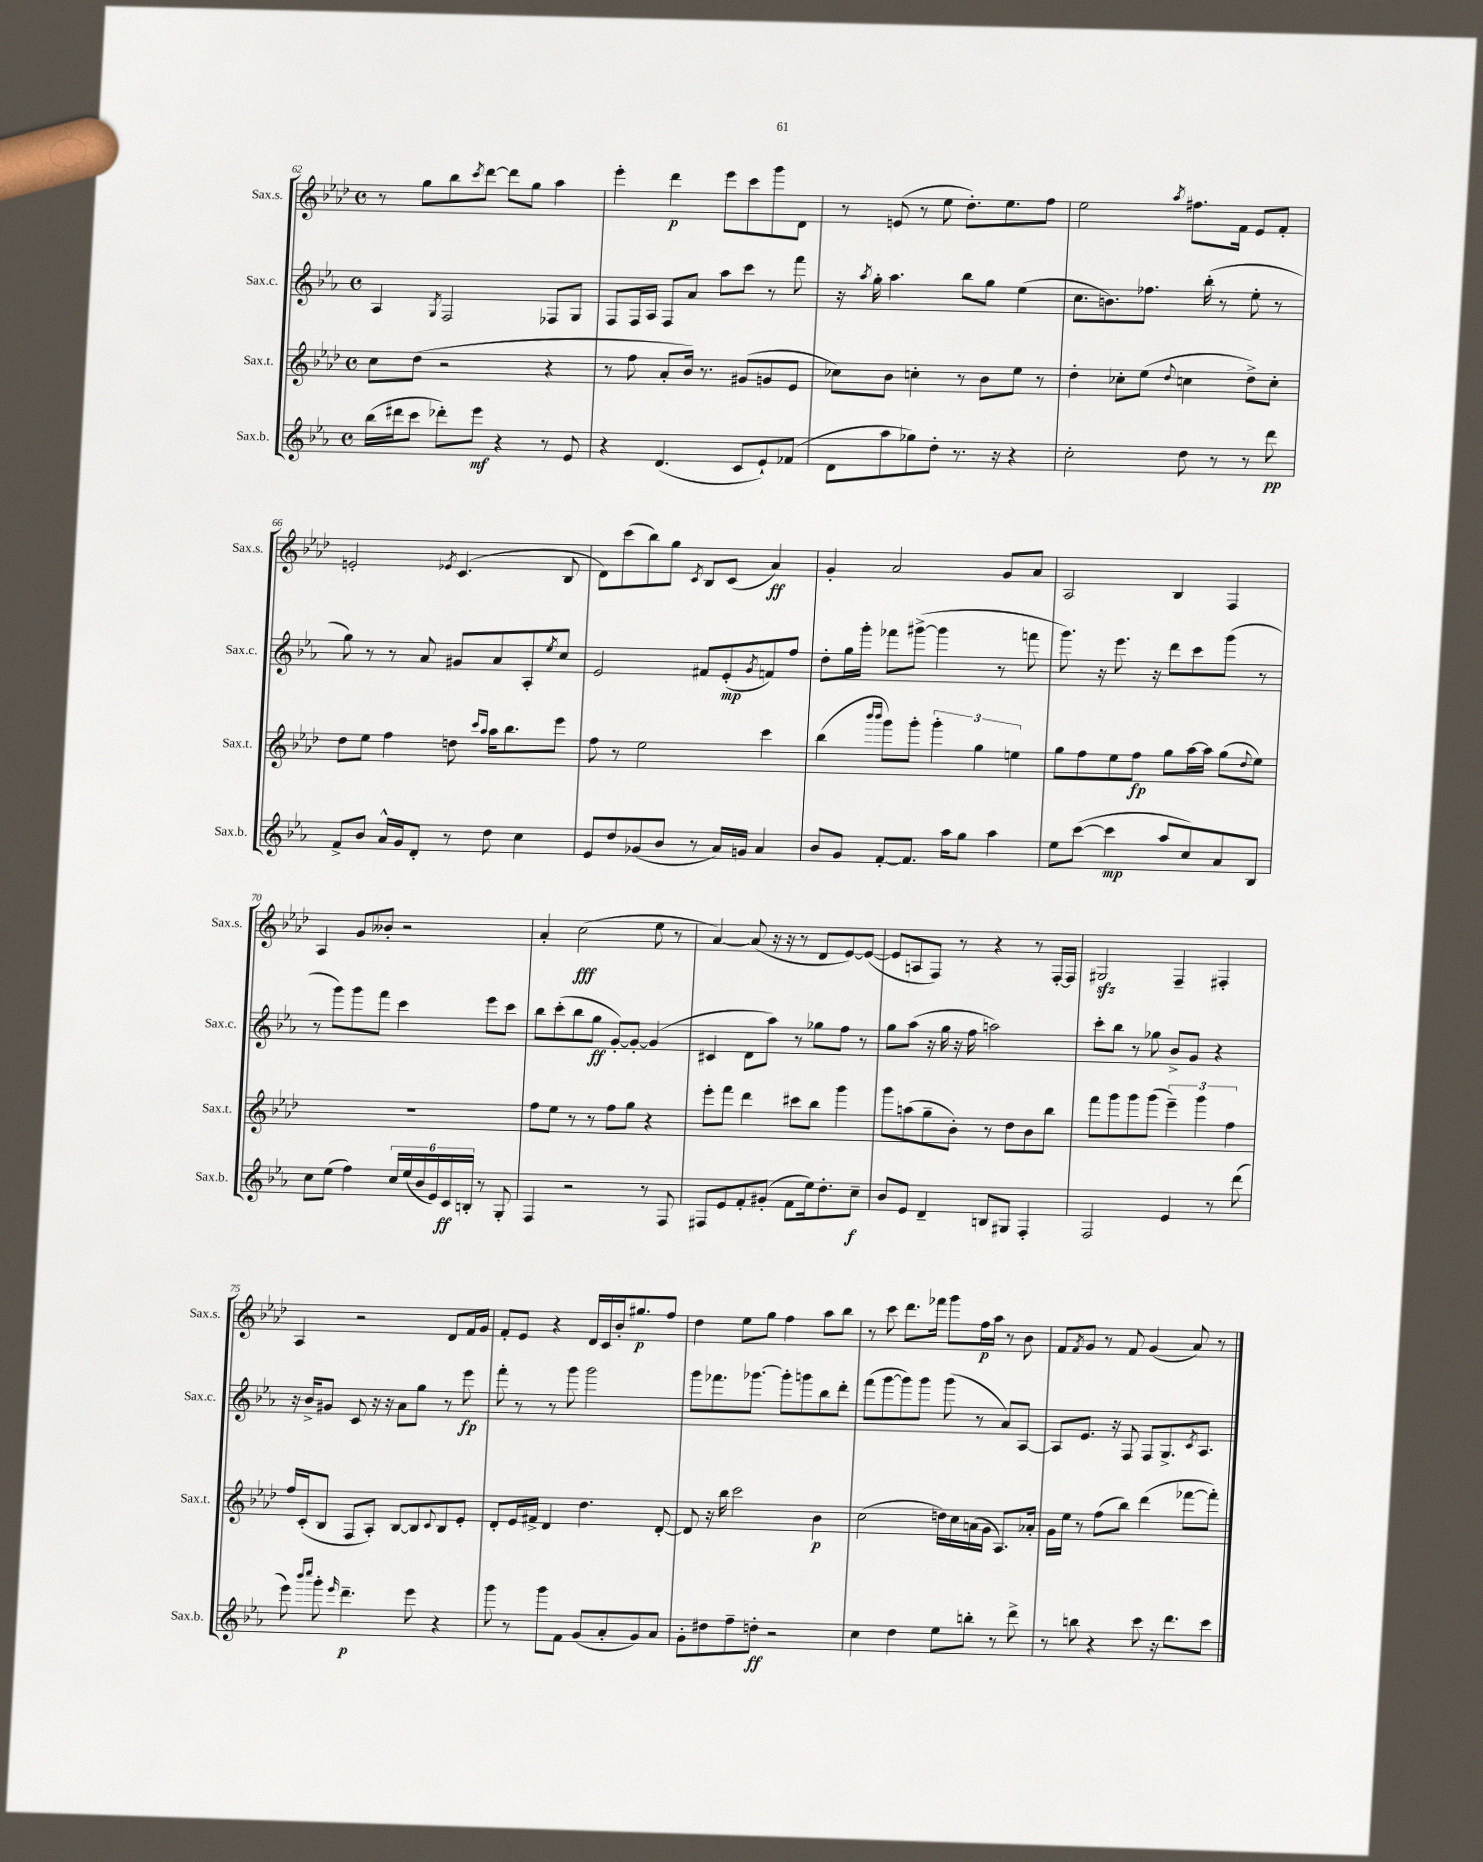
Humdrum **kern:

**kern	**dynam	**kern	**dynam	**kern	**dynam	**kern	**dynam
*part4	*part4	*part3	*part3	*part2	*part2	*part1	*part1
*staff4	*staff4	*staff3	*staff3	*staff2	*staff2	*staff1	*staff1
*I"Sax.b.	*	*I"Sax.t.	*	*I"Sax.c.	*	*I"Sax.s.	*
*I'Sax.b.	*	*I'Sax.t.	*	*I'Sax.c.	*	*I'Sax.s.	*
*clefG2	*	*clefG2	*	*clefG2	*	*clefG2	*
*k[b-e-a-]	*	*k[b-e-a-d-]	*	*k[b-e-a-]	*	*k[b-e-a-d-]	*
*M4/4	*	*M4/4	*	*M4/4	*	*M4/4	*
*met(c)	*	*met(c)	*	*met(c)	*	*met(c)	*
=62	=62	=62	=62	=62	=62	=62	=62
(16bb-\LL	.	8cc\L	.	4A-/	.	8r	.
16ddd#X\J	.	.	.	.	.	.	.
8ccc\J	.	(8dd-\J	.	.	.	8gg\L	.
.	.	.	.	8qG/	.	.	.
8ddd-X'\L)	.	2r	.	2F/	.	8bb-\	.
.	.	.	.	.	.	8qccc/	.
8eee-\J	mf	.	.	.	.	[8ddd-\J	.
4r	.	.	.	.	.	8ddd-\L]	.
.	.	.	.	.	.	8gg\J	.
8r	.	4r	.	8F-X/L	.	4aa-\	.
8e-/	.	.	.	8G/J	.	.	.
=63	=63	=63	=63	=63	=63	=63	=63
4r	.	8r	.	8F/L	.	4eee-'\	.
.	.	8ff\	.	16F/L	.	.	.
.	.	.	.	16A-/JJ	.	.	.
(4.d/	.	8a-'/L	.	8F/L	.	4ddd-\	p
.	.	16b-/Jk)	.	8a-/J	.	.	.
.	.	8.r	.	.	.	.	.
.	.	.	.	8aa-\L	.	8eee-\L	.
8c/L	.	(8g#X/L	.	8ccc\J	.	8ccc\	.
8e-`/)	.	8gn/	.	8r	.	8ggg\	.
(8f-X/J	.	8e-/J	.	8fff\	.	8d-\J	.
=64	=64	=64	=64	=64	=64	=64	=64
8d\L	.	8cc-X\L)	.	16r	.	8r	.
.	.	.	.	8qaa-/	.	.	.
.	.	.	.	16gg'\	.	.	.
8aa-\	.	8b-\J	.	4.aa-\	.	(8en/	.
8gg-X\)	.	4ccn'\	.	.	.	8r	.
8dd'\J	.	.	.	.	.	8ee-\	.
8.r	.	8r	.	8bb-\L	.	8.dd-'\L)	.
.	.	8b-\L	.	8gg\J	.	.	.
16r	.	.	.	.	.	8.ee-\	.
4r	.	8ee-\J	.	(4ee-\	.	.	.
.	.	8r	.	.	.	8ff\J	.
=65	=65	=65	=65	=65	=65	=65	=65
2cc'\	.	4dd-'\	.	8.cc\L	.	2ee-\	.
.	.	.	.	8.bn\)	.	.	.
.	.	8cc-X'\L	.	.	.	.	.
.	.	(8ee-\J	.	8.ff-X\J	.	.	.
.	.	8qqdd-/	.	.	.	8qaa-/	.
8dd\	.	4ccn\	.	.	.	8.ff#X\L	.
.	.	.	.	(16bb-'\	.	.	.
8r	.	.	.	8r	.	.	.
.	.	.	.	.	.	16f\Jk	.
8r	.	8dd-^\L)	.	8ee-'\	.	8e-/L	.
8ddd\	pp	8cc'\J	.	8r	.	8f'/J	.
!!LO:LB:g=z
=66	=66	=66	=66	=66	=66	=66	=66
8f^/L	.	8dd-\L	.	8gg\)	.	2en'/	.
8b-/J	.	8ee-\J	.	8r	.	.	.
16a-^^/LL	.	4ff\	.	8r	.	.	.
16g/J	.	.	.	.	.	.	.
8d'/J	.	.	.	8a-/	.	.	.
.	.	.	.	.	.	8qe-X/	.
8r	.	8ddn\	.	8g#X/L	.	(4.c/	.
.	.	16qqccc/LL	.	.	.	.	.
.	.	16qqaa-/JJ	.	.	.	.	.
8dd\	.	16aa-\KL	.	8a-/	.	.	.
.	.	8.bb-\	.	.	.	.	.
4cc\	.	.	.	8A-'/	.	.	.
.	.	.	.	8qee-/	.	.	.
.	.	8eee-\J	.	8cc/J	.	8B-/	.
=67	=67	=67	=67	=67	=67	=67	=67
8e-/L	.	8ff\	.	2e-/	.	8d-\L)	.
8dd/	.	8r	.	.	.	(8ccc\	.
(8g-X/	.	2ee-\	.	.	.	8bb-\)	.
8b-/J	.	.	.	.	.	8gg\J	.
.	.	.	.	.	.	8qc/	.
8r	.	.	.	8f#X/L	.	8B-/L	.
16a-/LL)	.	.	.	(8e-'/	mp	(8c/J	.
16gn/JJ	.	.	.	.	.	.	.
.	.	.	.	8qg/	.	.	.
4a-/	.	4ccc\	.	8fn/)	.	4a-/)	ff
.	.	.	.	8ff/J	.	.	.
=68	=68	=68	=68	=68	=68	=68	=68
8b-/L	.	(4bb-\	.	8dd'\L	.	4g'/	.
8g/J	.	.	.	16gg\L	.	.	.
.	.	.	.	16ggg'\JJ	.	.	.
.	.	16qqbbb-/LL	.	.	.	.	.
.	.	16qqbbb-/JJ	.	.	.	.	.
[8f'/L	.	8ggg\L)	.	8fff-X\L	.	2a-/	.
8.f/J]	.	8ggg'\J	.	([8ggg#X^\J	.	.	.
.	.	6ggg'\	.	4ggg#\]	.	.	.
16aa-\KL	.	.	.	.	.	.	.
8gg\J	.	.	.	.	.	.	.
.	.	6gg\	.	.	.	.	.
4aa-\	.	.	.	8r	.	8g/L	.
.	.	6een\	.	.	.	.	.
.	.	.	.	8fffn\	.	8a-/J	.
=69	=69	=69	=69	=69	=69	=69	=69
8ee-\L	.	8gg\L	.	8.ggg\)	.	2A-/	.
([8ccc\J	.	8ff\	.	.	.	.	.
.	.	.	.	16r	.	.	.
4ccc\]	mp	8ee-\	.	8.eee-\	.	.	.
.	.	8ff\J	fp	.	.	.	.
.	.	.	.	16r	.	.	.
8aa-/L	.	8gg\L	.	8ddd\L	.	4B-/	.
8cc/)	.	[16aa-\L	.	8ccc\	.	.	.
.	.	16aa-\JJ]	.	.	.	.	.
8a-/	.	(8gg\L	.	(8ggg\J	.	4F/	.
.	.	8qqdd-/	.	.	.	.	.
8B-/J	.	8ee-\J)	.	8r	.	.	.
!!LO:LB:g=z
=70	=70	=70	=70	=70	=70	=70	=70
8cc\L	.	1r	.	8r	.	4A-/	.
(8ee-\J	.	.	.	8ggg\L)	.	.	.
4ff\)	.	.	.	8ggg\	.	8g/L	.
.	.	.	.	8fff\J	.	8b--X'/J	.
24cc/LL	.	.	.	4ccc\	.	2r	.
(24ee-/	.	.	.	.	.	.	.
24b-/	.	.	.	.	.	.	.
24e-/)	.	.	.	.	.	.	.
24c/	ff	.	.	.	.	.	.
24Bn'/JJ	.	.	.	.	.	.	.
8r	.	.	.	8eee-\L	.	.	.
8G'/	.	.	.	8ccc\J	.	.	.
=71	=71	=71	=71	=71	=71	=71	=71
4F/	.	8ff\L	.	8bb-\L	.	4a-'/	.
.	.	8ee-\J	.	(8ccc'\	.	.	.
2r	.	8r	.	8bb-\	.	(2cc\	fff
.	.	8r	.	8gg\J	ff	.	.
.	.	8ff\L	.	[8g'/L)	.	.	.
.	.	8gg\J	.	8g'/J_	.	.	.
8r	.	4r	.	(4g/]	.	8ee-\	.
8F/	.	.	.	.	.	8r	.
=72	=72	=72	=72	=72	=72	=72	=72
8F#X/L	.	8eee-'\L	.	4c#X/	.	[4a-/)	.
8e-/	.	8fff\J	.	.	.	.	.
8f'/	.	4ddd-\	.	8d\L	.	(8a-/]	.
(8g#X'/J	.	.	.	8aa-\J)	.	16r	.
.	.	.	.	.	.	16r	.
8f\L	.	8ccc#X\L	.	8r	.	8r	.
16ee-\k)	.	8bb-\J	.	8gg-X\L	.	8d-/L	.
8.dd'\	.	.	.	.	.	.	.
.	.	4ggg\	.	8ff\J	.	[8e-/)	.
8cc~\J	f	.	.	8r	.	(8e-/J_	.
=73	=73	=73	=73	=73	=73	=73	=73
8b-/L	.	8ggg\L	.	8gg\L	.	8e-/L]	.
8e-/J	.	(8aan\	.	(8aa-\J	.	8An/	.
4d~/	.	8gg~\	.	16r	.	8F/J)	.
.	.	.	.	16gg\	.	.	.
.	.	8b-'\J)	.	16r	.	8r	.
.	.	.	.	16ff\	.	.	.
8Bn/L	.	8r	.	2aan\)	.	4r	.
8G#X/J	.	8dd-\L	.	.	.	.	.
4F'/	.	8b-\	.	.	.	8r	.
.	.	8bb-\J	.	.	.	[16F'/LL	.
.	.	.	.	.	.	16F/JJ]	.
=74	=74	=74	=74	=74	=74	=74	=74
2F/	.	8fff\L	.	8ccc'\L	.	2G#Xzz/	.
.	.	8ggg\	.	8bb-\J	.	.	.
.	.	8ggg\	.	8r	.	.	.
.	.	(8ggg\J	.	8gg-X\	.	.	.
4e-/	.	6eee-~\)	.	8b-^/L	.	4F~/	.
.	.	.	.	8g/J	.	.	.
.	.	6ggg\	.	.	.	.	.
8r	.	.	.	4r	.	4F#X'/	.
.	.	6ff\	.	.	.	.	.
(8ddd\	.	.	.	.	.	.	.
!!LO:LB:g=z
=75	=75	=75	=75	=75	=75	=75	=75
8eee-\)	.	16ff/LL	.	16r	.	4A-/	.
.	.	(16c'/J	.	16b-^/KL	.	.	.
16qqbbb-/LL	.	.	.	.	.	.	.
16qqcccc/JJ	.	.	.	.	.	.	.
8ggg'\	.	8B-/J	.	8g#X/J	.	.	.
16qqeee-/	.	.	.	.	.	.	.
4.ddd~\	p	8F/L	.	8c/	.	2r	.
.	.	8A-'/J)	.	16r	.	.	.
.	.	.	.	16r	.	.	.
.	.	[8B-/L	.	8a-\L	.	.	.
8eee-\	.	8B-/]	.	8gg\J	.	.	.
.	.	8qqc/	.	.	.	.	.
4r	.	8B-/	.	8r	.	8d-/L	.
.	.	8e-'/J	.	8eee-\	fp	16f/L	.
.	.	.	.	.	.	16g/JJ	.
=76	=76	=76	=76	=76	=76	=76	=76
8ggg\	.	8d-'/L	.	8fff'\	.	8f'/L	.
8r	.	16e-/L	.	8r	.	8e-/J	.
.	.	16f#X^/JJ	.	.	.	.	.
8ggg\L	.	4d-/	.	8r	.	4r	.
8f\J	.	.	.	8ggg\	.	.	.
(8g/L	.	4.dd-\	.	2ggg\	.	16d-/LL	.
.	.	.	.	.	.	16c/	.
8a-'/	.	.	.	.	.	16b-'/J	.
.	.	.	.	.	.	8.gg#X/	p
8g/)	.	.	.	.	.	.	.
8a-/J	.	[8d-'/	.	.	.	8ff/J	.
=77	=77	=77	=77	=77	=77	=77	=77
8g'\L	.	8d-/]	.	8ggg\L	.	4dd-\	.
8dd#X\	.	16r	.	8.fff-X\	.	.	.
.	.	16bb-\	.	.	.	.	.
8ff~\	.	2ccc\	.	.	.	8ee-\L	.
.	.	.	.	[8.ggg-X\J	.	.	.
8ddn'\J	ff	.	.	.	.	8gg\J	.
2r	.	.	.	8ggg-'\L]	.	4ff\	.
.	.	.	.	8gggn\	.	.	.
.	.	4b-\	p	8bb-\	.	8aa-\L	.
.	.	.	.	8ddd'\J	.	8bb-\J	.
=78	=78	=78	=78	=78	=78	=78	=78
4cc\	.	(2cc\	.	(8fff\L	.	8r	.
.	.	.	.	[8ggg\	.	8ccc\	.
4dd\	.	.	.	8ggg\])	.	8.ddd-\L	.
.	.	.	.	8ggg\J	.	.	.
.	.	.	.	.	.	16fff-X\Jk	.
8ee-\L	.	16ddn\LL)	.	(8ggg\	.	8ggg\L	.
.	.	16cc\	.	.	.	.	.
8bbn'\J	.	(16an\	.	8r	.	16ff\L	p
.	.	16g\JJ	.	.	.	16aa-\JJ	.
8r	.	8.A-/L)	.	8a-/L)	.	8r	.
8ddd^\	.	.	.	[8A-/J	.	8b-\	.
.	.	16a-X'/Jk	.	.	.	.	.
=79	=79	=79	=79	=79	=79	=79	=79
8r	.	16g\LL	.	8A-/L]	.	8f/L	.
.	.	16ee-\JJ	.	.	.	.	.
.	.	.	.	.	.	8qf/	.
8bbn\	.	8r	.	8.e-/J	.	8g/J	.
4r	.	(8ff\L	.	.	.	8r	.
.	.	.	.	16r	.	.	.
.	.	8bb-\J)	.	8F/	.	8f/	.
8ccc\	.	(4ddd-\	.	8F/L	.	(4g/	.
16r	.	.	.	8.G^/	.	.	.
8.ddd\L	.	.	.	.	.	.	.
.	.	[8fff-X\L	.	.	.	8a-/)	.
.	.	.	.	8qc/	.	.	.
.	.	.	.	8.A-/J	.	.	.
8ccc\J	.	8fff-'\J])	.	.	.	8r	.
==	==	==	==	==	==	==	==
*-	*-	*-	*-	*-	*-	*-	*-
